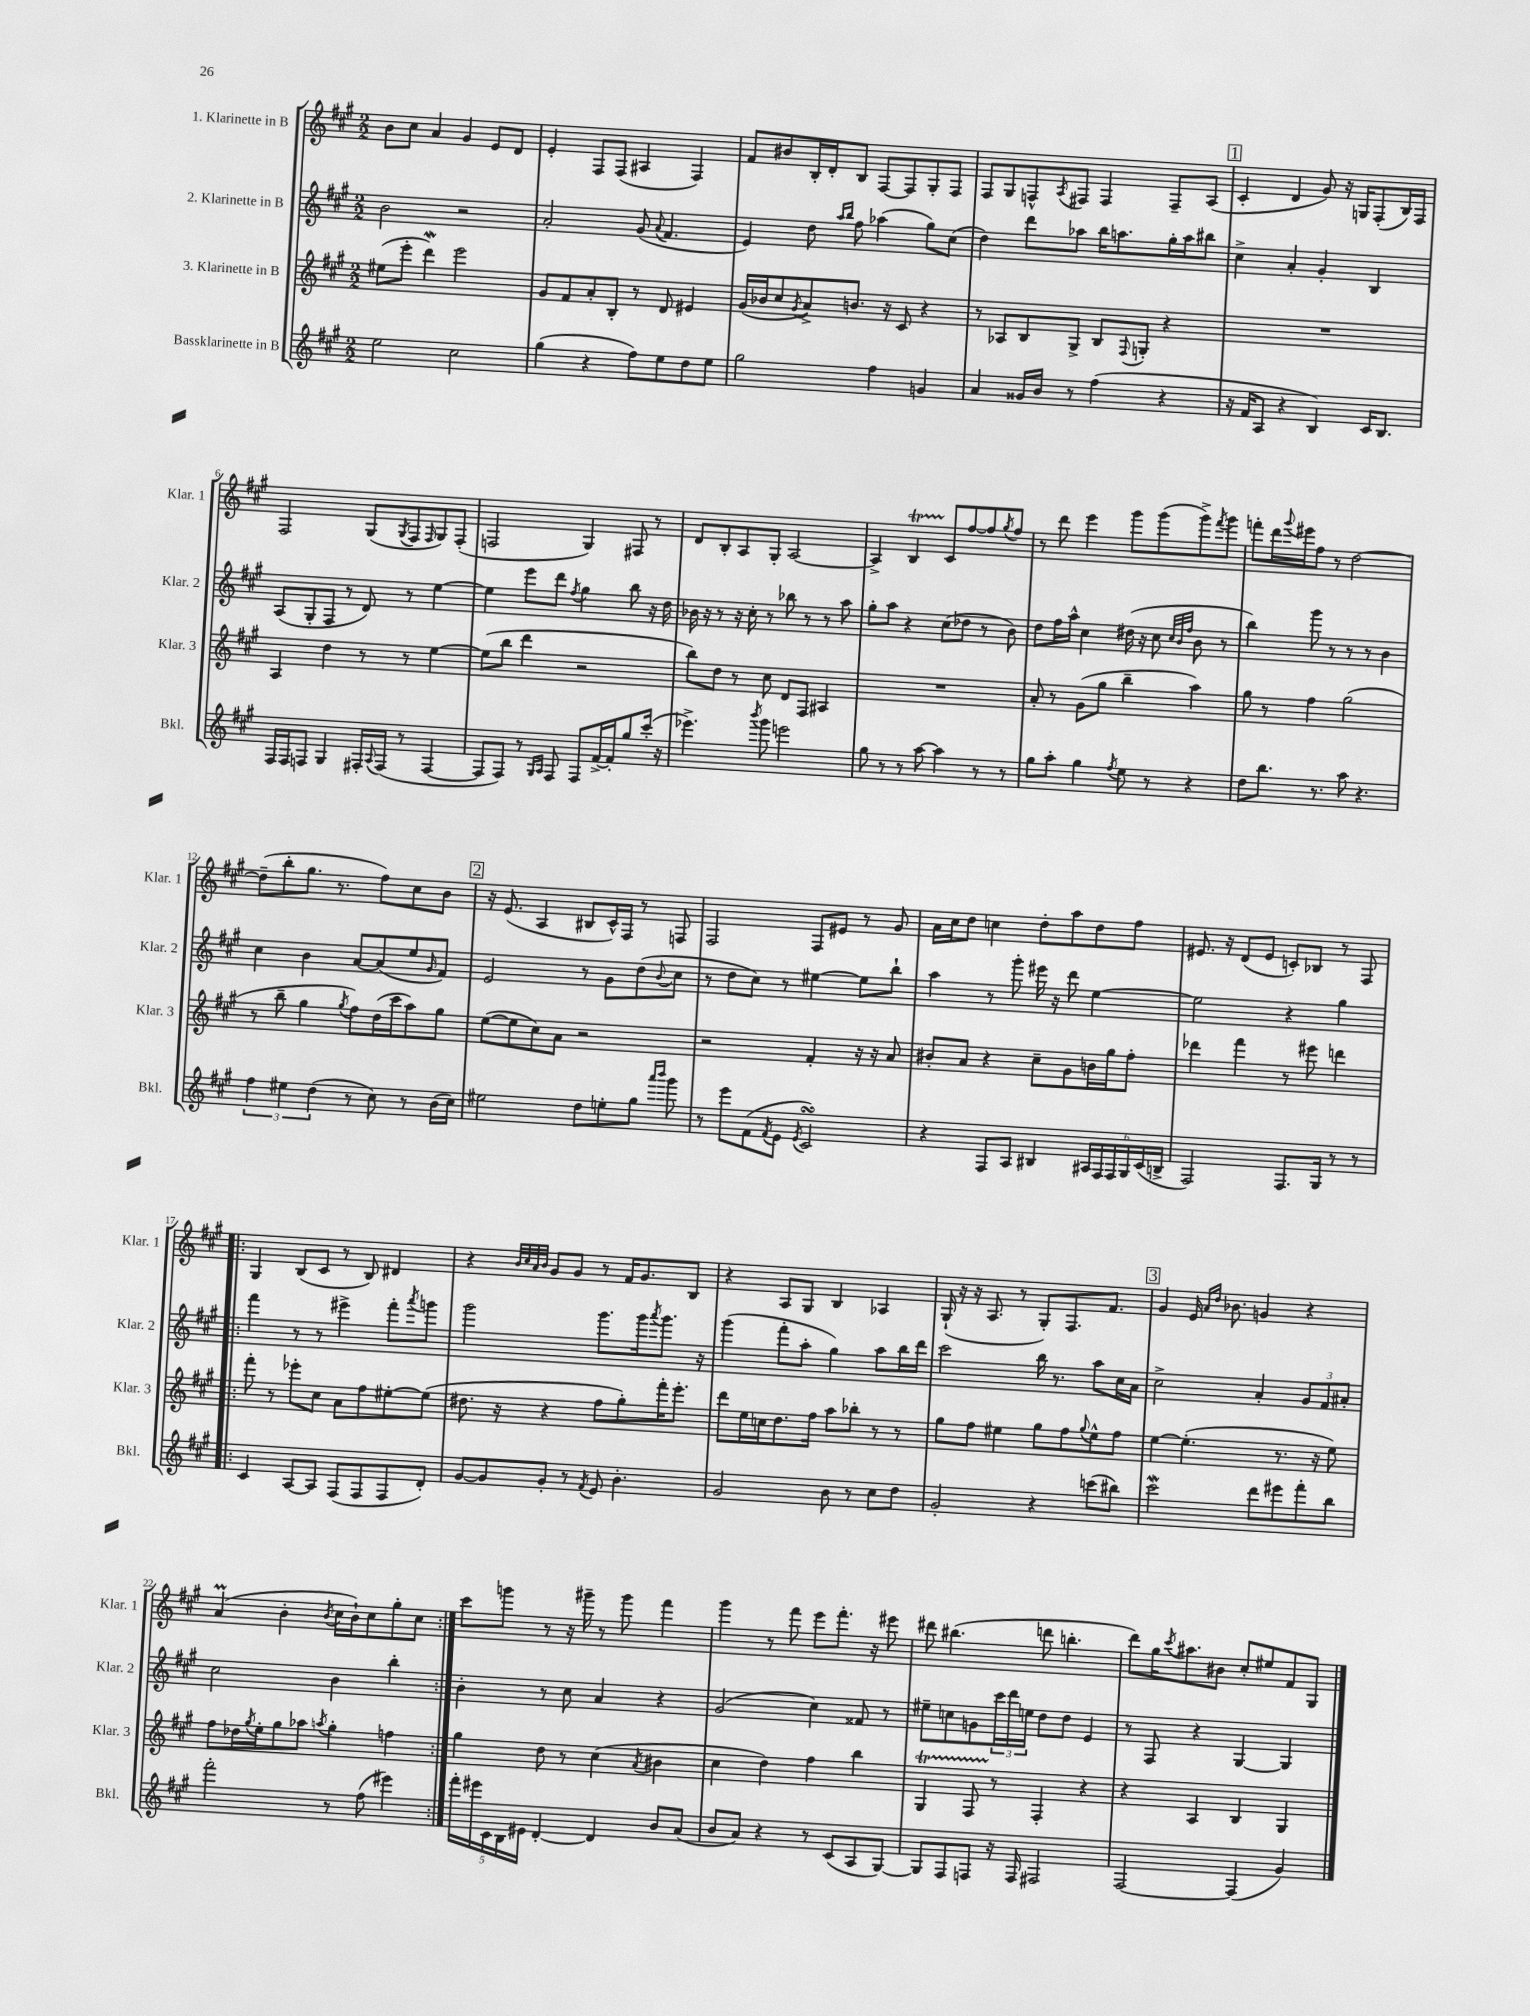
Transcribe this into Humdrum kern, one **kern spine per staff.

**kern	**kern	**kern	**kern
*staff4	*staff3	*staff2	*staff1
*clefG2	*clefG2	*clefG2	*clefG2
*k[f#c#g#]	*k[f#c#g#]	*k[f#c#g#]	*k[f#c#g#]
*M2/2	*M2/2	*M2/2	*M2/2
2ee\	(8ee#\L	2b\	8b\L
.	8eee'\J	.	8cc#\J
.	4ddd\)	.	4a/
2cc#\	2eee\	2r	4g#/
.	.	.	8e/L
.	.	.	8d/J
=	=	=	=
(4gg#\	8g#/L	2a'/	4e'/
.	8f#/	.	.
4r	8a'/	.	8F#/L
.	8B'/J	.	(8F#/J
8ff#\L)	8r	(8g#/	4A#/
.	.	8qqa/	.
8ee\	8d/	4.f#/	.
8dd\	4e#/	.	4F#/)
8ee\J	.	.	.
=	=	=	=
2gg#\	(16g#/LL	4e/)	8f#/L
.	16b-/J	.	.
.	8cc#/	.	8b#/
.	8qg#/	.	.
.	8a^/)	8dd\	16B'/L
.	.	.	16d'/J
.	.	16qqaa/LL	.
.	.	16qqbb/JJ	.
.	8.b/J	8ff#\	8B/J
4ff#\	.	(4aa-\	[8F#/L
.	16r	.	.
.	8c#/	.	8F#/]
4g/	4r	8gg#\L)	8G#'/
.	.	(8cc#\J	8F#/J
=	=	=	=
4a/	8r	4dd\)	8F#/L
.	8A-/L	.	8G#/
16g##/LL	8B/	8ddd\L	8F^^/
16b/JJ	.	.	.
.	.	.	8qA/
8r	8G#^/J	8aa-\J	8F#/J
(4ff#\	8B/L	16bb\LK	4F#/
.	.	8.aa\	.
.	8qqF#/	.	.
.	8G'/J	.	.
4r	4r	16gg#'\L	8F#~/L
.	.	16aa\J	.
.	.	8bb#\J	(8A/J
=	=	=	=
16r	1r	4cc#^\	4c#'/
16f#/LK	.	.	.
8A/J	.	.	.
4r	.	4a'/	4d/
4B/)	.	4g#'/	8g#/)
.	.	.	16r
.	.	.	16G/LK
16c#/LK	.	4B/	(8F#'/
8.B/J	.	.	.
.	.	.	16B/L)
.	.	.	16F#/JJ
=	=	=	=
16F#/LL	4A/	(8A/L	2F#/
16F#/J	.	.	.
8F/J	.	8G#'/	.
4G#/	4dd\	8F#/J	.
.	.	8r	.
16F#'/LL	8r	8d/)	(8G#/L
8qqA/	.	.	.
(16F#/JJ	.	.	.
.	.	.	8qG#/
8r	8r	8r	8F#/
.	.	.	16qqF#/
[4F#/	[4ee\	[4ee\	8G#/)
.	.	.	(8F#'/J
=	=	=	=
8F#/]L	(8ee\]L	4ee\]	2F/
8F#/J)	8bb\J	.	.
8r	4ddd\	8eee\L	.
16qqG#/LL	.	.	.
16qqA/JJ	.	.	.
8F#/	.	8ddd\J	.
.	.	8qff#/	.
8F#/L	2r	4gg#\	4G#/)
[16f#^/L	.	.	.
16f#'/]J	.	.	.
8gg#/	.	8bb\	8F#/
(16ccc#'/Jk	.	16r	8r
16r	.	16dd\	.
=	=	=	=
4.eee-^\)	8bb\L)	16b-\	8d/L
.	.	16r	.
.	8dd\J	8r	8B'/
.	8r	16r	8A/
.	.	16cc#'\	.
8qbbb/	.	.	.
8ggg#\	8cc#\	8r	8G#'/J
2eee\	8d/L	8bb-\	[2A/
.	8F#/J	8r	.
.	4A#/	8r	.
.	.	8aa\	.
=	=	=	=
8gg#\	1r	8gg#'\L	4A^/]
8r	.	8aa\J	.
8r	.	4r	4B/
[8aa\	.	.	.
4aa\]	.	(8cc#\L	8c#/L
.	.	8dd-\J	[8ff#/
8r	.	8r	8ff#/]
.	.	.	8qgg#/
8r	.	8b\)	8ff#/J
=	=	=	=
8gg#\L	8a'/	8dd\L	8r
8aa'\J	8r	16ff#\L	8ddd\
.	.	16aa^^\JJ	.
4gg#\	(8g#\L	4cc#\	4eee\
.	8gg#\J	.	.
8qff#/	.	.	.
8ee\	4bb~\	(16dd#\	8ggg#\L
.	.	16r	.
8r	.	8cc#\	(8ggg#\
.	.	32qqcc#/LLL	.
.	.	32qqb/	.
.	.	32qqff#/JJJ	.
4r	4aa\)	8b\	8ggg#^\)
.	.	.	8qfff#/
.	.	8r	8ggg#\J
=	=	=	=
8dd\L	8gg#\	4bb\)	8fff'\L
8.bb\J	8r	.	16ddd\L
.	.	.	8qqggg#/
.	.	.	16eee#\J
.	4ff#\	8ggg#\	8ff#\J
8.r	.	.	.
.	.	8r	8r
8aa\	(2gg#\	8r	[2dd\
4.r	.	8r	.
.	.	4b\	.
=	=	=	=
6ff#\	8r	4cc#\	(8dd~\]L
.	8bb~\	.	8bb'\
6ee#\	.	.	.
.	4gg#\	4b\	8.gg#\J
(6dd\	.	.	.
.	.	.	8.r
.	8qgg#/	.	.
8r	8ff#\L)	[8a/L	.
8cc#\)	(16dd\L	(8a/]	8ff#\L)
.	16ccc#\J	.	.
8r	8aa\)	8ee/	8cc#\
.	.	16qqg#/	.
(16b\LL	8gg#\J	8f#/J)	8b\J
16cc#\JJ)	.	.	.
=	=	=	=
2ee#\	([8ee\L	2e/	16r
.	.	.	(8.e/
.	8ee\]	.	.
.	8cc#\)	.	4A/
.	8a\J	.	.
8dd\L	2r	8r	8B#/L
8ee'\	.	8g#\L	16c#^^/L)
.	.	.	16F#/JJ
8gg#\J	.	(8dd\	8r
16qqaaa/LL	.	.	.
16qqbbb/JJ	.	8qqb/	.
8ggg#\	.	8cc#\J	8F/
=	=	=	=
8r	2r	8r	2F#/
8eee\L	.	8dd\L	.
(8f#\	.	8cc#\J)	.
8qf#/	.	.	.
8e\J	.	8r	.
8qe/	.	.	.
2c#/)	4f#'/	[4ee#\	8F#/L
.	.	.	8e#/J
.	16r	8ee#\]L	8r
.	16r	.	.
.	8a/	8bb`\J	8g#/
=	=	=	=
4r	8b#'/L	4aa\	16a\LL
.	.	.	16cc#\J
.	8a/J	.	8dd\J
8F#/L	4r	8r	4cc\
8A/J	.	8ggg#'\	.
4B#/	8cc#~\L	16eee#\	8dd'\L
.	.	16r	.
.	8g#\	8ddd\	8aa\
24A#/LL	16b\L	[4ee\	8dd\
24F#/	.	.	.
.	16gg#\J	.	.
24F#/	.	.	.
24G#/	8ff#'\J	.	8ff#\J
(24c#/	.	.	.
24B^/JJ	.	.	.
=	=	=	=
2F#/)	4ddd-\	2ee\]	8.e#/
.	.	.	16r
.	4fff#\	.	(8d/L
.	.	.	8e#/J
8.F#/L	8r	4r	8c'/L)
.	8eee#\	.	8B-/J
16G#/Jk	.	.	.
8r	4ddd\	4gg#\	8r
8r	.	.	8F#/
=!|:	=!|:	=!|:	=!|:
4c#/	8fff#'\	4fff#\	4G#/
.	8r	.	.
[8A/L	8eee-'\L	8r	(8B/L
8A/]J	8cc#\J	8r	8c#/J
(8F#/L	8a\L	4eee#^\	8r
8F#/	8ff#\	.	8B/)
8F#/	[8ee#'\	8fff#'\L	4d#/
.	.	8qaaa/	.
8d'/J)	(8ee#\]J	8ggg\J	.
=	=	=	=
[8g#/L	8.dd#\	2ggg#\	4r
8g#/]	.	.	.
.	16r	.	.
.	.	.	32qqb/LLL
.	.	.	32qqcc#/
.	.	.	32qqa/
.	.	.	32qqb/JJJ
8g#'/J	4r	.	8g#/L
8r	.	.	8g#/J
8qf#/	.	.	.
8e/	8ff#\L	8.ggg#\L	8r
4.b'\	8gg#'\)	.	16f#/LK
.	.	16ggg#\k	8.g#/
.	.	8qaaa/	.
.	16fff#'\K	8.ggg#\J	.
.	8.eee'\J	.	.
.	.	.	8B/J
.	.	16r	.
=	=	=	=
2g#/	8ddd\L	(4ggg#\	4r
.	16ee\L	.	.
.	16cc\J	.	.
.	8.dd\	8fff#'\L	8A/L
.	.	8aa'\J	8G#/J
.	16ff#\Jk	.	.
8b\	8aa\L	4gg#\)	4B/
8r	8bb-'\J	.	.
8cc#\L	8r	8aa\L	4A-/
8dd\J	8r	16bb\L	.
.	.	16ddd\JJ	.
=	=	=	=
2g#'/	8gg#\L	2ccc#\	(16G#`/
.	.	.	16r
.	8ff#\J	.	16r
.	.	.	8.A/
.	4ee#\	.	.
.	.	.	8r
4r	8gg#\L	16bb\	8G#'/L)
.	.	8.r	.
.	8ff#\	.	8.F#/
.	8qqgg#/	.	.
(8ccc\L	8ee#^^\	8aa\L	.
.	.	.	8.f#/J
8bb#\J)	8ff#\J	16cc#\L	.
.	.	16a\JJ	.
=	=	=	=
2ccc#\	[4ee\	2cc#^\	4g#/
.	(4.ee'\]	.	16e/
.	.	.	16qqa/LL
.	.	.	16qqdd/JJ
.	.	.	8.b-\
8ddd\L	.	4a'/	4g/
8eee#\	8.r	.	.
8fff#'\	.	12g#/L	4r
.	16r	.	.
.	.	12f#/	.
8bb\J	8ee\)	.	.
.	.	12a#'/J	.
=	=	=	=
2fff#'\	8ff#\L	2cc#\	(4a/
.	16dd-\L	.	.
.	8qgg#/	.	.
.	16ee'\J	.	.
.	8gg#\	.	4b'\
.	8aa-\J	.	.
.	8qaa/	.	8qb/
8r	4gg#'\	4b\	16cc#\LL
.	.	.	16b`\J)
(8ff#\	.	.	8cc#\
4eee#\)	4ff\	4bb'\	8gg#'\
.	.	.	8cc#\J
=:|!	=:|!	=:|!	=:|!
20fff#'\LL	4gg#\	4b'\	8ccc#\L
20eee#\	.	.	.
20c#\	.	.	.
.	.	.	8ggg\J
20B\	.	.	.
20e#\JJ	.	.	.
[4d'/	8dd\	8r	8r
.	8r	8cc#\	16r
.	.	.	16ggg#~\
4d/]	(4cc#\	4a/	8r
.	.	.	8ggg#\
.	8qa/	.	.
8b/L	4b#\	4r	4fff#\
(8a/J	.	.	.
=	=	=	=
8b/L	4cc#\	(2g#/	4ggg#\
8a/J)	.	.	.
4r	4dd\)	.	8r
.	.	.	8fff#\
8r	4ff#\	4cc#\)	8eee\L
(8c#/L	.	.	8.fff#'\J
8A/	4bb\	8f##/	.
.	.	.	16r
[8G#/J)	.	8r	8eee#\
=	=	=	=
8G#/]L	4G#/	8ee#~\L	8ddd#\
8F#/	.	8cc\	(4.bb#\
8F/J	8F#/	8g\	.
16r	8r	24ccc#\L	.
.	.	24ddd\	.
16F/	.	.	.
.	.	24ee\JJ	.
2F#/	4F#'/	8dd\L	8ddd\
.	.	8dd\J	4.bb'\
.	4r	4e/	.
=	=	=	=
[2F#/	4r	8r	8ddd\L)
.	.	8F#/	16gg#\K
.	.	.	8qccc#/
.	.	.	8.aa#\
.	4A/	4r	.
.	.	.	8b#\J
(4F#/]	4B/	[4G#/	8cc#'/L
.	.	.	8ee#/
4g#/)	4G#/	4G#/]	8f#/
.	.	.	8G#/J
==	==	==	==
*-	*-	*-	*-
